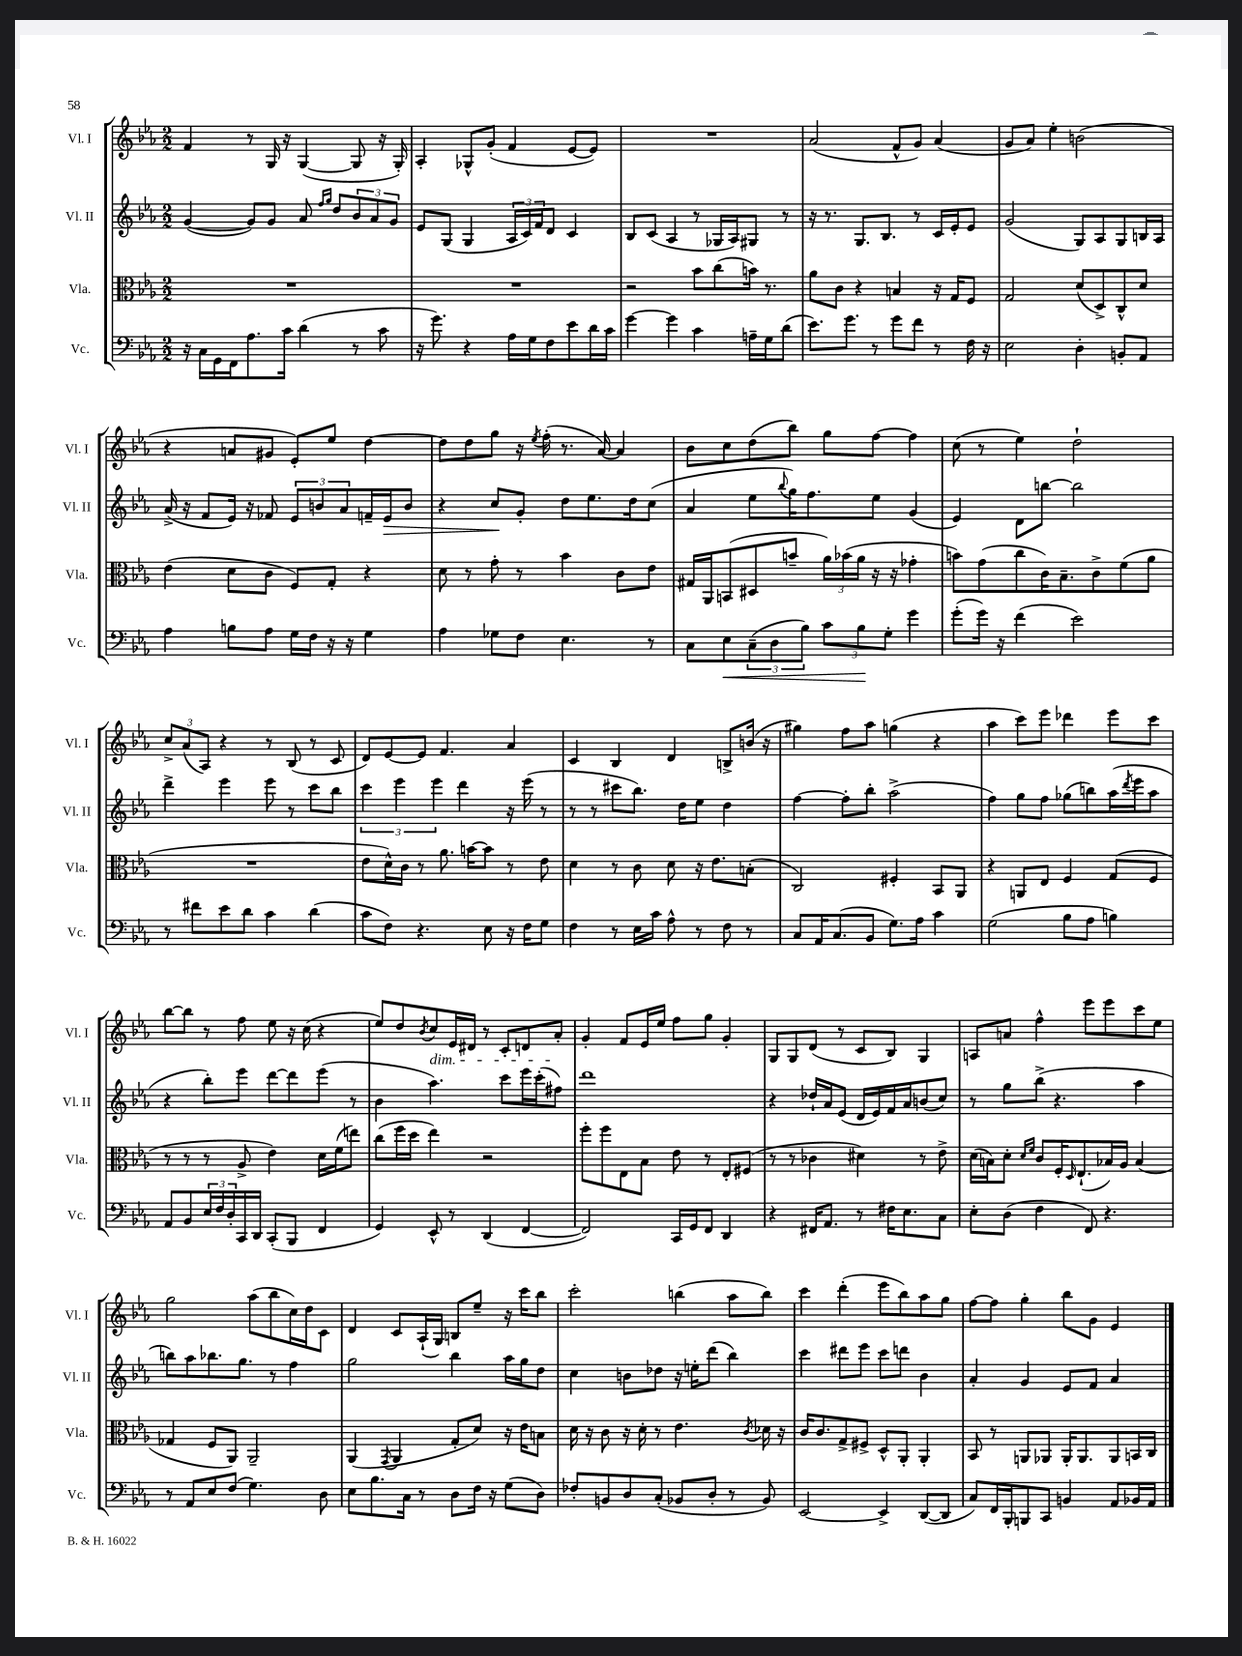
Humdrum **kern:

**kern	**kern	**kern	**kern
*staff4	*staff3	*staff2	*staff1
*clefF4	*clefC3	*clefG2	*clefG2
*k[b-e-a-]	*k[b-e-a-]	*k[b-e-a-]	*k[b-e-a-]
*M2/2	*M2/2	*M2/2	*M2/2
16r	1r	([4g	4f
16C	.	.	.
16GG	.	.	.
16FF	.	.	.
8.A-	.	8g])	8r
.	.	8g	16G
16c	.	.	16r
(4d	.	8a-	([4G
.	.	16qqff	.
.	.	16qqgg	.
.	.	8dd	.
8r	.	12b-	8G]
.	.	12a-	.
8c	.	.	16r
.	.	12g	.
.	.	.	16G')
=	=	=	=
16r	1r	8e-	4A-'
8.g)	.	.	.
.	.	(8G	.
4r	.	4G	8G-^^
.	.	.	(8g'
16A-	.	24A-	4f
.	.	24c)	.
16G	.	.	.
.	.	24f	.
8F	.	8d	.
8e-	.	4c	[8e-
16d	.	.	8e-])
16c	.	.	.
=	=	=	=
[4g	2r	8B-	1r
.	.	(8c	.
4g]	.	4A-	.
4c	8b-	8r	.
.	(8cc	16G-	.
.	.	16A-)	.
16A~	16b)	8G#	.
16G	8.r	.	.
(8d	.	8r	.
=	=	=	=
8.e-)	8a-	16r	(2a-
.	.	8.r	.
.	8c	.	.
8.g	.	.	.
.	4r	8.G	.
8r	.	.	.
.	.	8.B-	.
8g	4B	.	8f^^
8f	.	8r	8g)
8r	16r	16c	(4a-
.	16G	16e-'	.
16F	8F	8e-	.
16r	.	.	.
=	=	=	=
2E-	2G	(2g	8g
.	.	.	8a-)
.	.	.	4ee-'
4D'	(8d	8G)	(2b
.	8D^)	8A-	.
8BB'	8C^^	8G	.
8AA-	8d	16B	.
.	.	16A-	.
=	=	=	=
4A-	(4e-	(16a-^	4r
.	.	16r	.
.	.	8f	.
8B	8d	16e-)	8a
.	.	16r	.
8A-	8c	8f-	8g#
16G	8F)	12e-	8e-')
16F	.	.	.
.	.	12b	.
16r	8G'	.	8ee-
.	.	12a-	.
16r	.	.	.
4G	4r	16f~	[4dd
.	.	16e-	.
.	.	8b	.
=	=	=	=
4A-	8d	4r	8dd]
.	8r	.	8dd
8G-	8g'	8cc	8gg
8F	8r	8g'	16r
.	.	.	8qee-
.	.	.	(16ff'
4.E-	4b-	8dd	8.r
.	.	8.ee-	.
.	.	.	[16a-)
.	8c	.	4a-]
.	.	16dd	.
8r	8e-	(8cc	.
=	=	=	=
8C	16G#	4a-	8b-
.	16AA-	.	.
8E-	(8BB	.	8cc
(12C~	8D#	8ee-	(8dd
12D	.	.	.
.	.	8qqbb-	.
.	8b~	16gg)	8bb-)
12B-)	.	.	.
.	.	8.ff	.
12c	24a-)	.	8gg
.	(24b-	.	.
12B-	24a-	.	.
.	16r	8ee-	[8ff
12G'	.	.	.
.	16r	.	.
4g	4g-'	(4g	4ff]
=	=	=	=
(8g'	8b)	4e-)	(8cc
16g)	(8g	.	8r
16r	.	.	.
(4f	8cc	8d	4ee-)
.	16c)	[8bb	.
.	8.B-~	.	.
2e-)	.	2bb]	2dd`
.	8c^	.	.
.	(8f	.	.
.	8a-	.	.
=	=	=	=
8r	1r	4ddd^	12cc^
.	.	.	(12a-
8f#	.	.	.
.	.	.	12A-)
8e-	.	4eee-	4r
8d	.	.	.
4c	.	8eee-	8r
.	.	8r	(8B-
(4d	.	8ccc	8r
.	.	8bb-	8c
=	=	=	=
8c	8e-	6ccc	8d)
8F)	16d^^)	.	[8e-
.	.	6eee-	.
.	16c	.	.
4.r	8r	.	8e-]
.	.	6eee-	.
.	8.a-	.	4.f
.	.	4ddd	.
.	[16b	.	.
8E-	8b]	.	.
16r	8r	16r	4a-
16F	.	(16eee-	.
8G	8e-	8r	.
=	=	=	=
4F	4d	8r	4c
.	.	8r	.
8r	8r	8ccc#	4B-
16E-	8c	8.bb-)	.
16c	.	.	.
8A-^^	8d	.	4d
.	.	16dd	.
8r	16r	8ee-	.
.	8.e-	.	.
8F	.	4dd	8B^
8r	(8B'	.	(16b
.	.	.	16r
=	=	=	=
8C	2C)	[4ff	4gg#)
16AA-	.	.	.
(8.C	.	.	.
.	.	8ff']	8ff
8BB-	.	8bb-'	8aa-
8.G)	4F#'	(2aa-^	(4gg
16A-	.	.	.
4c	8BB-	.	4r
.	8AA-	.	.
=	=	=	=
(2G	4r	4ff)	4aa-
.	8AA	8gg	8ccc)
.	8E-	8ff	8eee-
8B-	4F	(8gg-	4ddd-
8A-	.	8bb)	.
4B)	(8G	(16aa-	8eee-
.	.	8qddd	.
.	.	16eee-	.
.	8F	8aa-	8ccc
=	=	=	=
8AA-	8r	4r	[8bb-
8BB-	8r	.	8bb-]
24E-	8r	8bb-')	8r
24F	.	.	.
24D'	.	.	.
16CC	8A-^	8eee-	8ff
16DD	.	.	.
(8CC'	4e-)	[8ddd	8ee-
8BBB-	.	8ddd]	16r
.	.	.	(16cc
4FF	16d	(8eee-	4r
.	(16f	.	.
.	8ee)	8r	.
=	=	=	=
4GG)	(8cc	4b-	8ee-)
.	16ff	.	8dd
.	16dd	.	.
.	.	.	8qb-
8EE-^^	4ee-)	4.aa-)	8cc
8r	.	.	16e-
.	.	.	16d#
(4DD	2r	.	8r
.	.	8ccc	8c'
[4FF	.	16eee-	8d
.	.	(16ccc'	.
.	.	8ff#)	8a-'
=	=	=	=
2FF])	8ff'	1ddd	4g'
.	8ff	.	.
.	8E-	.	8f
.	8B-	.	16e-
.	.	.	16ee-
16CC	8e-	.	8ff
16GG	.	.	.
8FF	8r	.	8gg
4DD	8E-'	.	4g'
.	(8F#	.	.
=	=	=	=
4r	8r	4r	8G
.	8r	.	8G
16FF#	4c-	16dd-`	(8d
8.AA-	.	16a-	.
.	.	(8e-	8r
8r	4d#)	16d	8c
.	.	16e-)	.
16F#	.	16f	8B-)
8.E-	.	16a-	.
.	8r	(8b	4G
8C	8e-^	8cc)	.
=	=	=	=
8E-'	(16d	8r	8A
.	16B)	.	.
(8D	8d'	8gg	8a
.	16qqd	.	.
.	16qqf	.	.
4F	8c	(8bb-^	4ff^^
.	16F'	4.r	.
.	16qqD	.	.
.	(8.E-`	.	.
8FF)	.	.	8eee-
4.r	16B-)	.	8eee-
.	16A-	.	.
.	(4B-	4aa-	8ccc
.	.	.	8ee-
=	=	=	=
8r	4G-	8bb)	2gg
8AA-	.	8aa-	.
8E-	8F	8.bb-	.
(8F	8AA-)	.	.
.	.	8.gg	.
4.G)	2AA-~	.	(8aa-
.	.	8r	8bb-
.	.	4ff	16cc)
.	.	.	16dd
8D	.	.	8c
=	=	=	=
8E-	(4AA-	2gg	4d
8.B-	.	.	.
.	8qGG	.	.
.	4AA-	.	8c
16C	.	.	.
8r	.	.	(16A-`
.	.	.	16G)
8D	8G'	4bb-	8B
16F	8d)	.	8ee-~
16r	.	.	.
(8G	16r	16aa-	16r
.	16e-	16gg	16ccc
8D)	8B	8dd	8bb-
=	=	=	=
8F-'	16d	4cc	2ccc'
.	16r	.	.
8BB	8c	.	.
8D	16r	8b	.
.	16d'	.	.
(8C'	8r	8dd-	.
8BB-	4.e-	16r	(4bb
.	.	16ee'	.
8D'	.	(8ddd	.
8r	.	4bb-)	8aa-
.	8qc	.	.
8BB-)	16d-	.	8bb)
.	16r	.	.
=	=	=	=
[2EE-	16c	4ccc	4ccc
.	8.c	.	.
.	8G^	8ddd#	(4ddd'
.	8F#^	8eee-	.
4EE-^]	8D^^	8ccc	8eee-
.	8AA-'	8ddd	8bb-)
([8DD	4AA-'	4b-	8aa-
8DD]	.	.	8gg
=	=	=	=
8C)	8BB-	4a-'	[8ff
16FF	8r	.	8ff]
16BBB-'	.	.	.
8BBB	8AA	4g	4gg'
8CC	8AA-	.	.
4BB	16AA-'	8e-	8bb-
.	8.AA-	.	.
.	.	8f	8g
8AA-	8AA-	4a-	4e-
16BB-	16BB	.	.
16AA-	16C	.	.
==	==	==	==
*-	*-	*-	*-
